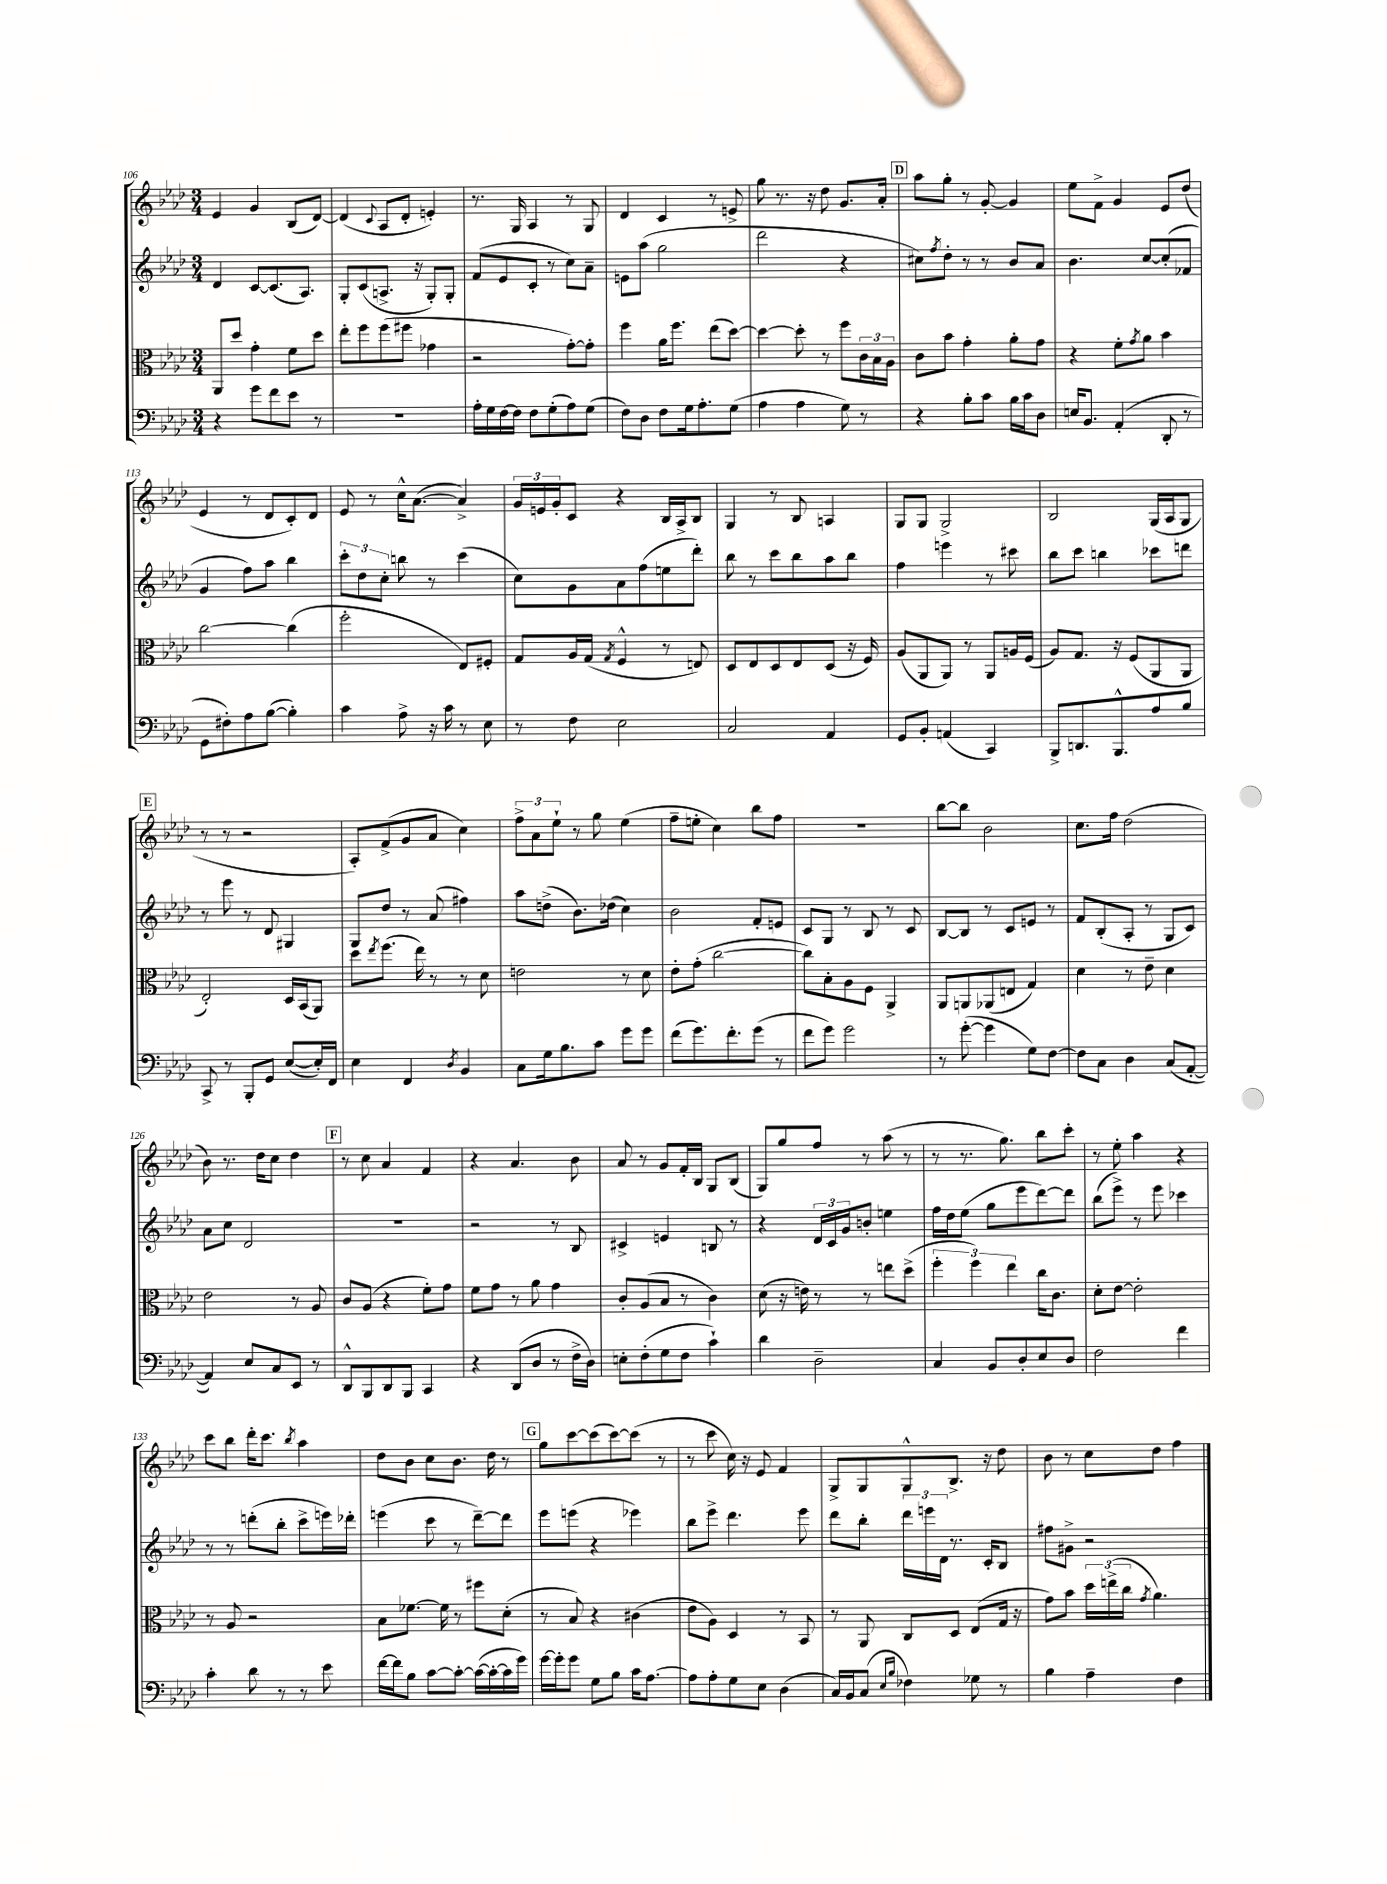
<<
\new StaffGroup <<
\new Staff = "s0" {
    \clef treble \key aes \major \numericTimeSignature \time 3/4
    ees'4 g'4 bes8( des'8~) |
    des'4( \appoggiatura { c'8 } aes8 des'8-. e'4-.) |
    r8. g16 aes4 r8 g8 |
    des'4 c'4 r8 e'8-> |
    g''8 r8. r16 des''8 g'8. aes'16-. |
    \mark \markup { \box "D" } aes''8 g''8-. r8 g'8~-. g'4 |
    ees''8 f'8-> g'4 ees'8 des''8( |
    ees'4 r8 des'8 c'8-.) des'8 |
    ees'8 r8 c''16-^ aes'8.~( aes'4->) |
    \tuplet 3/2 { g'16 e'16 g'16-. } c'8 r4 bes16 aes16-> bes8 |
    g4 r8 bes8 a4 |
    g8 g8 g2-> |
    bes2 g16( aes16 g8 |
    \mark \markup { \box "E" } r8 r8 r2 |
    aes8-.) f'8->( g'8 aes'8 c''4) |
    \tuplet 3/2 { f''8-> aes'8 ees''8-! } r8 g''8 ees''4( |
    f''8-- e''8-. c''4) bes''8 f''8 |
    R2. |
    bes''8~ bes''8 bes'2 |
    c''8. f''16 des''2( |
    bes'8) r8. des''16 c''8 des''4 |
    \mark \markup { \box "F" } r8 c''8 aes'4 f'4 |
    r4 aes'4. bes'8 |
    aes'8 r8 g'8 f'16-. bes16 g8 bes8( |
    g8) g''8 f''8 r8 aes''8( r8 |
    r8 r8. g''8.) bes''8 c'''8-. |
    r8 ees''8-. aes''4 r4 |
    c'''8 bes''8 des'''16-. c'''8. \acciaccatura { bes''8 } aes''4 |
    des''8 bes'8 c''8 bes'8. des''16 r8 |
    \mark \markup { \box "G" } g''8 c'''8~ c'''8( c'''8~) c'''8( r8 |
    r8 c'''8 c''16) r16 ees'8 f'4 |
    g8-> g8 g8-^ bes8.-> r16 des''8 |
    bes'8 r8 c''8 des''8 f''4 \bar "|." |
}
\new Staff = "s1" {
    \clef treble \key aes \major \numericTimeSignature \time 3/4
    des'4 c'8~ c'8.( aes8.) |
    g8-. c'8( a8.-> r16 g8-.) g8-. |
    f'8( ees'8 c'8-. r8 c''8) aes'8-- |
    e'8 aes''8( g''2 |
    des'''2 r4 |
    \mark \markup { \box "D" } cis''8) \acciaccatura { f''8 } des''8-. r8 r8 bes'8 aes'8 |
    bes'4. c''8~ c''8-.( fes'8 |
    g'4 f''8) aes''8 bes''4 |
    \tuplet 3/2 { c'''8-. des''8 c''8-. } b''8 r8 c'''4( |
    c''8) g'8 aes'8 f''8( e''8 des'''8-.) |
    bes''8 r8 c'''8 bes''8 aes''8 bes''8 |
    f''4 e'''4 r8 cis'''8 |
    bes''8 c'''8 b''4 ces'''8 d'''8 |
    \mark \markup { \box "E" } r8 ees'''8 r8 des'8 gis4 |
    g8 des''8 r8 aes'8( fis''4) |
    aes''8 d''8->( bes'8.) des''16( c''4) |
    bes'2 f'8-. e'8 |
    c'8 g8 r8 bes8 r8 c'8 |
    bes8~ bes8 r8 c'8 e'8 r8 |
    f'8 bes8-.( aes8-. r8 g8 c'8) |
    aes'8 c''8 des'2 |
    \mark \markup { \box "F" } R2. |
    r2 r8 bes8 |
    cis'4-> e'4 b8 r8 |
    r4 \tuplet 3/2 { des'16 c'16 g'16 } b'8-. e''4 |
    f''16 des''16 ees''8( g''8 ees'''8 des'''8~) des'''8 |
    bes''8( ees'''8->) r8 ees'''8 ces'''4 |
    r8 r8 d'''8-.( bes''8-. c'''8-> e'''16) des'''16-. |
    e'''4( c'''8 r8 des'''8~--) des'''8 |
    \mark \markup { \box "G" } ees'''8 e'''8( r4 ees'''4) |
    bes''8 ees'''8-> des'''4. ees'''8 |
    des'''8 bes''8-. \tuplet 3/2 { des'''16 e'''16 des'16 } r8. c'16-. bes8 |
    fis''8 gis'8-> r2 \bar "|." |
}
\new Staff = "s2" {
    \clef alto \key aes \major \numericTimeSignature \time 3/4
    aes,8 des''8 g'4-. f'8 des''8 |
    ees''8-. f''8 f''8( fis''8 ges'4 |
    r2 g'8~-.) g'8-. |
    f''4 aes'16 f''8. ees''8( des''8~) |
    des''4~ des''8-. r8 f''8 \tuplet 3/2 { c'16 bes16 aes16 } |
    \mark \markup { \box "D" } c'8 bes'8 g'4-. aes'8-. g'8 |
    r4 f'8-. \acciaccatura { g'8 } aes'8 bes'4 |
    c''2~ c''4( |
    f''2-. ees8) fis8-. |
    g8 aes16 g16( \acciaccatura { g8 } f4-^ r8 e8) |
    des8 ees8 des8 ees8 des8( r16 f16) |
    aes8( aes,8 aes,8) r8 aes,8 a16 f16( |
    aes8) g8. r16 f8( aes,8 aes,8 |
    \mark \markup { \box "E" } ees2-.) des16 bes,16( aes,8) |
    des''8 \acciaccatura { ees''8 } f''8.( ees''16) r8 r8 des'8 |
    e'2 r8 des'8 |
    ees'8-. g'8-.( c''2~ |
    c''8) bes8-. aes8 f8 aes,4-> |
    aes,8 a,8 aes,8( e8 g4) |
    des'4 r8 ees'8-- des'4 |
    ees'2 r8 aes8 |
    \mark \markup { \box "F" } c'8 aes8( r4 f'8-.) g'8 |
    f'8 g'8 r8 aes'8 g'4 |
    c'8-. aes8( bes8 r8 c'4) |
    des'8( r16 e'16) r8 r8 e''8 des''8->( |
    \tuplet 3/2 { f''4-. f''4) ees''4 } c''16 c'8. |
    des'8-. ees'8~ ees'2-. |
    r8 aes8 r2 |
    bes8 fes'8.~ fes'16 r8 fis''8 des'8-.( |
    \mark \markup { \box "G" } r8 bes8) r4 cis'4( |
    ees'8 aes8) des4 r8 bes,8 |
    r8 aes,8 c8 des8 ees8( g16 r16 |
    g'8) bes'8 \tuplet 3/2 { des''16 e''16->( c''16 } \acciaccatura { g'8 } aes'4.) \bar "|." |
}
\new Staff = "s3" {
    \clef bass \key aes \major \numericTimeSignature \time 3/4
    r4 g'8 f'8 ees'8 r8 |
    R2. |
    aes16-. g16 f16~ f16 f8 g8-.( aes8) g8( |
    f8) des8 f8 g16 aes8.-. g8( |
    aes4 aes4 g8) r8 |
    \mark \markup { \box "D" } r4 bes8-. c'8 bes16 c'16 des8 |
    e16 bes,8. aes,4-.( des,8-. r8 |
    g,8 fis8-.) aes8 bes8~( bes4-.) |
    c'4 aes8-> r16 c'16 r8 ees8 |
    r8 f8 ees2 |
    c2 aes,4 |
    g,8 bes,8-. a,4( c,4) |
    bes,,8-> d,8. bes,,8.-^ aes8 bes8 |
    \mark \markup { \box "E" } c,8-> r8 bes,,8-. g,8 ees8~( ees16-.) f,16 |
    ees4 f,4 \acciaccatura { des8 } bes,4 |
    c8 g16 bes8. c'8 g'8 g'8 |
    f'8( g'8.) f'8.-. g'8( r8 |
    f'8 g'8) g'2 |
    r8 g'8~-.( g'4 g8) f8~ |
    f8 c8 des4 c8( aes,8~-. |
    aes,4) ees8 c8 ees,8 r8 |
    \mark \markup { \box "F" } des,8-^ bes,,8 des,8 bes,,8 c,4 |
    r4 des,8( des8 r8 f16-> des16) |
    e8-. f8-.( g8 f8 c'4-!) |
    des'4 des2-- |
    c4 bes,8 des8-. ees8 des8 |
    f2 f'4 |
    c'4-. des'8 r8 r8 ees'8 |
    f'16~ f'16 bes8 c'8~ c'8~-. c'16~( c'16~-. c'16 g'16) |
    \mark \markup { \box "G" } g'16~ g'16-. g'8 g8 bes8 c'16 aes8.~ |
    aes8 aes8-. g8 ees8 des4( |
    c16) bes,16 c8( \grace { ees16 bes16 } fes4) ges8 r8 |
    bes4 aes4-- f4 \bar "|." |
}
>>
>>
\layout { \context { \Score currentBarNumber = #106 } }
